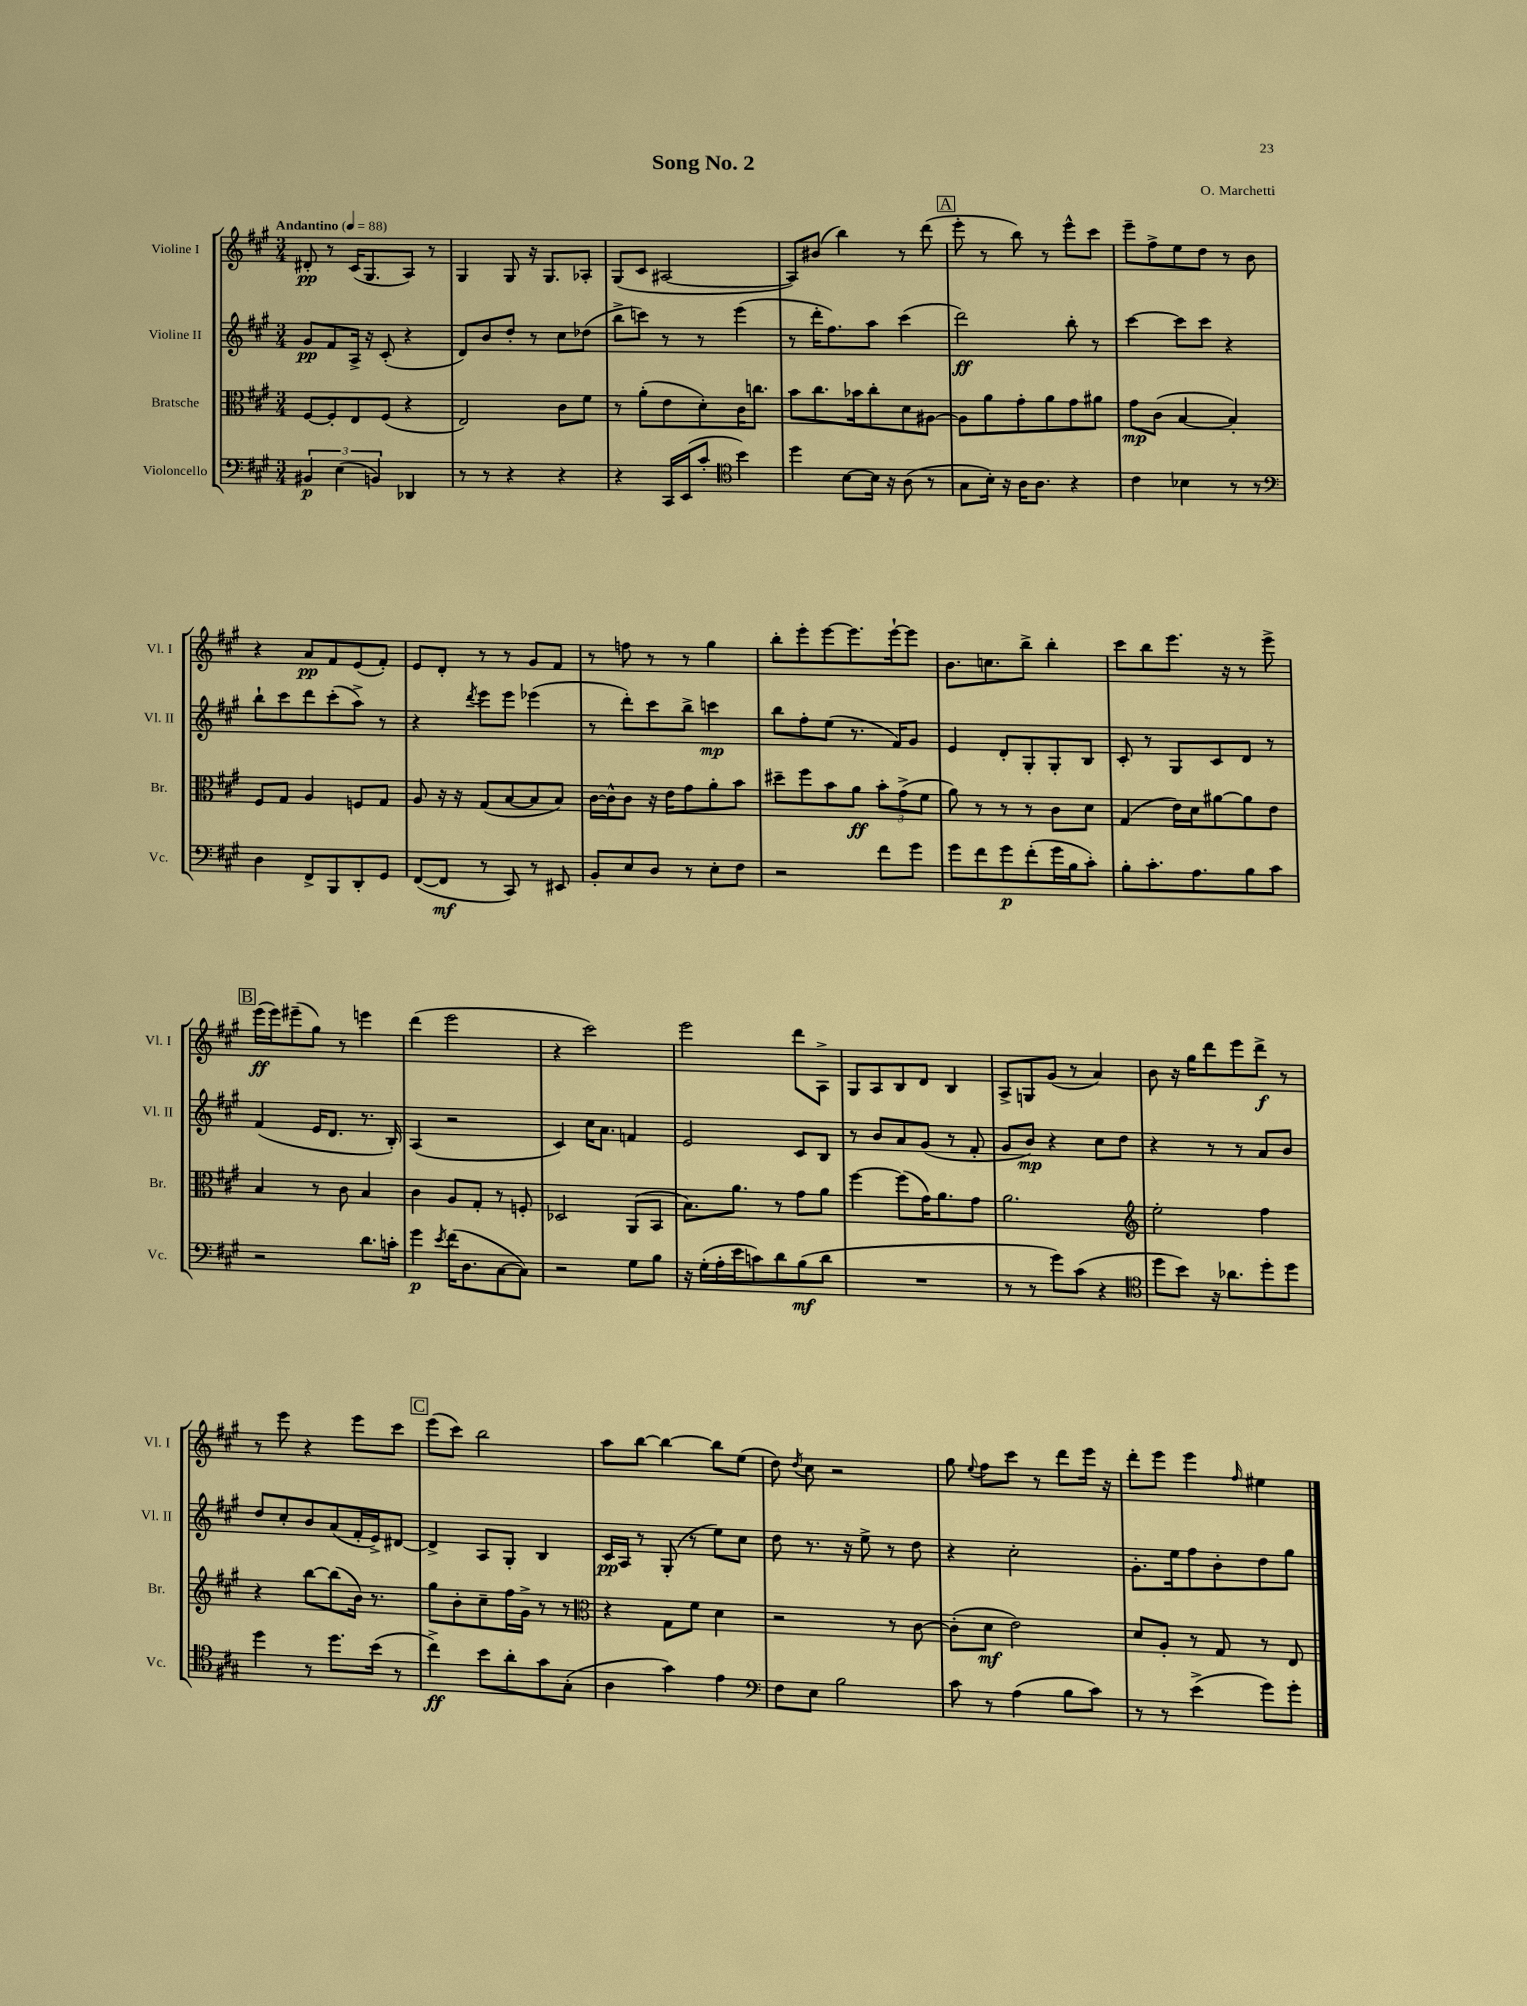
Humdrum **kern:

**kern	**dynam	**kern	**dynam	**kern	**dynam	**kern	**dynam
*part4	*part4	*part3	*part3	*part2	*part2	*part1	*part1
*staff4	*staff4	*staff3	*staff3	*staff2	*staff2	*staff1	*staff1
*I"Violoncello	*	*I"Bratsche	*	*I"Violine II	*	*I"Violine I	*
*I'Vc.	*	*I'Br.	*	*I'Vl. II	*	*I'Vl. I	*
*clefF4	*	*clefC3	*	*clefG2	*	*clefG2	*
*k[f#c#g#]	*	*k[f#c#g#]	*	*k[f#c#g#]	*	*k[f#c#g#]	*
*M3/4	*	*M3/4	*	*M3/4	*	*M3/4	*
*MM88	*	*MM88	*	*MM88	*	*MM88	*
=1	=1	=1	=1	=1	=1	=1	=1
!	!	!	!	!	!	!LO:TX:a:B:t=Andantino	!
6BB#X/	p	[8F#/L	.	8g#/L	pp	8d#X'/	pp
.	.	8F#'/]	.	8f#/	.	8r	.
(6E\	.	.	.	.	.	.	.
.	.	8E/	.	16A^/Jk	.	(16c#/KL	.
.	.	.	.	16r	.	8.G#/	.
6BBn/)	.	.	.	.	.	.	.
.	.	(8F#/J	.	(8c#'/	.	.	.
4DD-X/	.	4r	.	4r	.	8A/J)	.
.	.	.	.	.	.	8r	.
=2	=2	=2	=2	=2	=2	=2	=2
8r	.	2E/)	.	8d/L)	.	4G#/	.
8r	.	.	.	8b/	.	.	.
4r	.	.	.	8dd'/J	.	8G#/	.
.	.	.	.	8r	.	16r	.
.	.	.	.	.	.	8.G#/L	.
4r	.	8c#\L	.	8cc#\L	.	.	.
.	.	8f#\J	.	(8dd-X\J	.	8A-X'/J	.
=3	=3	=3	=3	=3	=3	=3	=3
4r	.	8r	.	8bb^\L	.	(8G#/L	.
.	.	(8a'\L	.	8cccn\J)	.	8c#/J	.
16CC#/LL	.	8e\	.	8r	.	[2A#X/	.
(16EE/J	.	.	.	.	.	.	.
8c#'/J	.	8d'\)	.	8r	.	.	.
*clefC4	*	*	*	*	*	*	*
4b\)	.	16c#\K	.	(4eee\	.	.	.
.	.	8.ccn\J	.	.	.	.	.
=4	=4	=4	=4	=4	=4	=4	=4
4dd\	.	8b\L	.	8r	.	8A#/L])	.
.	.	8.cc#\	.	16ddd'\KL	.	(8b#X/J	.
.	.	.	.	8.ff#\)	.	.	.
[8B\L	.	.	.	.	.	4bb\)	.
.	.	16b-X\k	.	.	.	.	.
16B\Jk]	.	8cc#'\	.	8aa\J	.	.	.
16r	.	.	.	.	.	.	.
(8A\	.	8d\	.	(4ccc#\	.	8r	.
8r	.	[8A#X\J	.	.	.	(8ddd\	.
!!LO:REH:place=s1:t=A
=5	=5	=5	=5	=5	=5	=5	=5
8G#\L	.	8A#\L]	.	2ddd\)	ff	8eee'\	.
16B'\Jk)	.	8a\	.	.	.	8r	.
16r	.	.	.	.	.	.	.
16A\KL	.	8g#'\	.	.	.	8bb\)	.
8.A\J	.	.	.	.	.	.	.
.	.	8a\	.	.	.	8r	.
4r	.	8g#\	.	8bb'\	.	8eee^^\L	.
.	.	8a#X\J	.	8r	.	8ccc#\J	.
=6	=6	=6	=6	=6	=6	=6	=6
4c#\	.	8g#\L	mp	[4ccc#\	.	8eee~\L	.
.	.	(8c#\J	.	.	.	8ff#^\	.
4B-X\	.	[4B/	.	8ccc#\L]	.	8ee\	.
.	.	.	.	8ccc#\J	.	8dd\J	.
8r	.	4B'/])	.	4r	.	8r	.
8r	.	.	.	.	.	8b\	.
!!LO:LB:g=z
=7	=7	=7	=7	=7	=7	=7	=7
*clefF4	*	*	*	*	*	*	*
4D\	.	8F#/L	.	8bb`\L	.	4r	.
.	.	8G#/J	.	8ccc#\	.	.	.
8FF#^/L	.	4A/	.	8ddd\	.	8a/L	pp
8BBB/	.	.	.	(8ccc#'\	.	8f#/	.
8DD'/	.	8Fn/L	.	8aa^\J)	.	(8e/	.
8GG#/J	.	8G#/J	.	8r	.	8f#'/J)	.
=8	=8	=8	=8	=8	=8	=8	=8
([8FF#/L	.	8A/	.	4r	.	8e/L	.
8FF#/J]	mf	16r	.	.	.	8d'/J	.
.	.	16r	.	.	.	.	.
.	.	.	.	8qddd/	.	.	.
8r	.	(8G#/L	.	8eee\L	.	8r	.
8CC#/)	.	[8B/	.	8eee\J	.	8r	.
8r	.	8B/]	.	(4eee-X\	.	8g#/L	.
8EE#X/	.	8B/J)	.	.	.	8f#/J	.
=9	=9	=9	=9	=9	=9	=9	=9
8BB'/L	.	[16c#\LL	.	8r	.	8r	.
.	.	16c#^^\J]	.	.	.	.	.
8E/	.	8c#\J	.	8ddd'\L)	.	8ffn\	.
8D/J	.	16r	.	8ccc#\	.	8r	.
.	.	16e\KL	.	.	.	.	.
8r	.	8g#\	.	8bb^\J	.	8r	.
8E'\L	.	8a'\	.	4cccn\	mp	4gg#\	.
8F#\J	.	8b\J	.	.	.	.	.
=10	=10	=10	=10	=10	=10	=10	=10
2r	.	8dd#X~\L	.	8bb\L	.	8bb'\L	.
.	.	8ff#\	.	8ff#'\	.	8eee'\	.
.	.	8b\	.	(8ee\J	.	[8eee\	.
.	.	8a\J	ff	8.r	.	8.eee\]	.
8f#\L	.	12b'\L	.	.	.	.	.
.	.	.	.	16f#/KL)	.	[16eee`\k	.
.	.	(12g#^\	.	.	.	.	.
8g#\J	.	.	.	8g#/J	.	8eee\J]	.
.	.	12f#\J	.	.	.	.	.
=11	=11	=11	=11	=11	=11	=11	=11
8g#\L	.	8a\)	.	4e/	.	8.b\L	.
8f#\	.	8r	.	.	.	.	.
.	.	.	.	.	.	8.ccn\	.
8g#\	p	8r	.	8d'/L	.	.	.
(8f#'\	.	8r	.	8G#'/	.	8bb^\J	.
16g#\L	.	8c#\L	.	8G#'/	.	4bb'\	.
16B\J	.	.	.	.	.	.	.
8c#'\J)	.	8d\J	.	8B/J	.	.	.
=12	=12	=12	=12	=12	=12	=12	=12
8B'\L	.	(4G#/	.	8c#'/	.	8ccc#\L	.
8.c#'\	.	.	.	8r	.	8bb\	.
.	.	16e\LL)	.	8G#/L	.	8.eee\J	.
8.A\	.	16d\J	.	.	.	.	.
.	.	[8a#X\	.	8c#/	.	.	.
.	.	.	.	.	.	16r	.
8B\	.	8a#\]	.	8d/J	.	8r	.
8c#\J	.	8e\J	.	8r	.	8eee^\	.
!!LO:LB:g=z
!!LO:REH:place=s1:t=B
=13	=13	=13	=13	=13	=13	=13	=13
2r	.	4B/	.	(4f#/	.	(16eee\LL	ff
.	.	.	.	.	.	16eee\J)	.
.	.	.	.	.	.	(8eee#X~\	.
.	.	8r	.	16e/KL	.	8gg#\J)	.
.	.	.	.	8.d/J	.	.	.
.	.	8c#\	.	.	.	8r	.
8.d\L	.	4B/	.	8.r	.	4eeen\	.
16cn'\Jk	.	.	.	16B'/)	.	.	.
=14	=14	=14	=14	=14	=14	=14	=14
4g#\	p	4c#\	.	(4A/	.	(4ddd\	.
8qe/	.	.	.	.	.	.	.
(16f#\KL	.	8A/L	.	2r	.	2eee\	.
8.D\	.	.	.	.	.	.	.
.	.	8G#'/J	.	.	.	.	.
[8C#\	.	8r	.	.	.	.	.
8C#\J])	.	8Fn'/	.	.	.	.	.
=15	=15	=15	=15	=15	=15	=15	=15
2r	.	2D-X/	.	4c#/)	.	4r	.
.	.	.	.	16cc#\KL	.	2ccc#\)	.
.	.	.	.	8.a\J	.	.	.
8G#\L	.	(8AA/L	.	4fn/	.	.	.
8B\J	.	8BB/J	.	.	.	.	.
=16	=16	=16	=16	=16	=16	=16	=16
16r	.	8.B\L)	.	2e/	.	2eee\	.
(16G#'\LL	.	.	.	.	.	.	.
16A'\	.	.	.	.	.	.	.
16e\J	.	8.a\J	.	.	.	.	.
8cn\)	.	.	.	.	.	.	.
8d\	.	8r	.	.	.	.	.
(8B\	mf	8g#\L	.	8c#/L	.	8ddd\L	.
8d\J	.	8a\J	.	8B/J	.	8A^\J	.
=17	=17	=17	=17	=17	=17	=17	=17
2.r	.	[4ff#\	.	8r	.	8G#/L	.
.	.	.	.	8b/L	.	8A/	.
.	.	(8ff#\L]	.	8a/	.	8B/	.
.	.	16g#\K)	.	(8g#/J	.	8d/J	.
.	.	8.a\	.	.	.	.	.
.	.	.	.	8r	.	4B/	.
.	.	8g#\J	.	8f#'/	.	.	.
=18	=18	=18	=18	=18	=18	=18	=18
8r	.	2.a\	.	8g#/L	.	8A^/L	.
8r	.	.	.	8b/J)	mp	8Gn/	.
8g#\L)	.	.	.	4r	.	(8g#/J	.
(8c#\J	.	.	.	.	.	8r	.
4r	.	.	.	8cc#\L	.	4a/)	.
.	.	.	.	8dd\J	.	.	.
=19	=19	=19	=19	=19	=19	=19	=19
*clefC4	*	*clefG2	*	*	*	*	*
8dd\L	.	2ee'\	.	4r	.	8b\	.
8b\J)	.	.	.	.	.	16r	.
.	.	.	.	.	.	16gg#\KL	.
16r	.	.	.	8r	.	8ddd\	.
8.a-X\L	.	.	.	.	.	.	.
.	.	.	.	8r	.	8eee\	.
8dd'\	.	4ff#\	.	8a/L	.	8ddd^\J	f
8dd\J	.	.	.	8b/J	.	8r	.
!!LO:LB:g=z
=20	=20	=20	=20	=20	=20	=20	=20
4dd\	.	4r	.	8dd/L	.	8r	.
.	.	.	.	8cc#'/	.	8eee\	.
8r	.	[8bb\L	.	8b/	.	4r	.
8.dd\L	.	(8bb\]	.	(8a/	.	.	.
.	.	16b\Jk)	.	16f#'/L	.	8eee\L	.
(16b\Jk	.	8.r	.	16e^/J)	.	.	.
8r	.	.	.	[8d#X/J	.	8ccc#\J	.
!!LO:REH:place=s1:t=C
=21	=21	=21	=21	=21	=21	=21	=21
4cc#^\)	ff	8gg#\L	.	4d#^/]	.	(8eee\L	.
.	.	8b'\	.	.	.	8ccc#\J)	.
8b\L	.	8cc#~\	.	8A/L	.	2bb\	.
8a'\	.	16ff#\L	.	8G#'/J	.	.	.
.	.	16g#^\JJ	.	.	.	.	.
8g#\	.	8r	.	4B/	.	.	.
(8G#'\J	.	8r	.	.	.	.	.
=22	=22	=22	=22	=22	=22	=22	=22
*	*	*clefC3	*	*	*	*	*
4A\	.	4r	.	16c#/LL	pp	8aa\L	.
.	.	.	.	16A/JJ	.	.	.
.	.	.	.	8r	.	[8bb\J	.
4g#\)	.	8G#\L	.	(8G#'/	.	4bb\_	.
.	.	8f#\J	.	8r	.	.	.
4e\	.	4d\	.	8ee\L)	.	8bb\L]	.
.	.	.	.	8cc#\J	.	(8ee\J	.
=23	=23	=23	=23	=23	=23	=23	=23
*clefF4	*	*	*	*	*	*	*
8F#\L	.	2r	.	8dd\	.	8dd\)	.
.	.	.	.	.	.	8qdd/	.
8E\J	.	.	.	8.r	.	8cc#\	.
2B\	.	.	.	.	.	2r	.
.	.	.	.	16r	.	.	.
.	.	.	.	8ee^\	.	.	.
.	.	8r	.	8r	.	.	.
.	.	[8c#\	.	8dd\	.	.	.
=24	=24	=24	=24	=24	=24	=24	=24
8c#\	.	(8c#'\L]	.	4r	.	8gg#\	.
.	.	.	.	.	.	8qqee/	.
8r	.	8d\J	mf	.	.	8ff#\L	.
(4A\	.	2e\)	.	2cc#'\	.	8ccc#\J	.
.	.	.	.	.	.	8r	.
8B\L	.	.	.	.	.	8ddd\L	.
8c#\J)	.	.	.	.	.	16eee\Jk	.
.	.	.	.	.	.	16r	.
=25	=25	=25	=25	=25	=25	=25	=25
8r	.	8d/L	.	8.g#'\L	.	8ddd'\L	.
8r	.	8A'/J	.	.	.	8eee\J	.
.	.	.	.	16ee\k	.	.	.
(4e^\	.	8r	.	8ff#\	.	4eee\	.
.	.	8G#/	.	8b'\	.	.	.
.	.	.	.	.	.	16qqff#/	.
8g#\L)	.	8r	.	8dd\	.	4ee#X\	.
8g#'\J	.	8E/	.	8gg#\J	.	.	.
==	==	==	==	==	==	==	==
*-	*-	*-	*-	*-	*-	*-	*-
